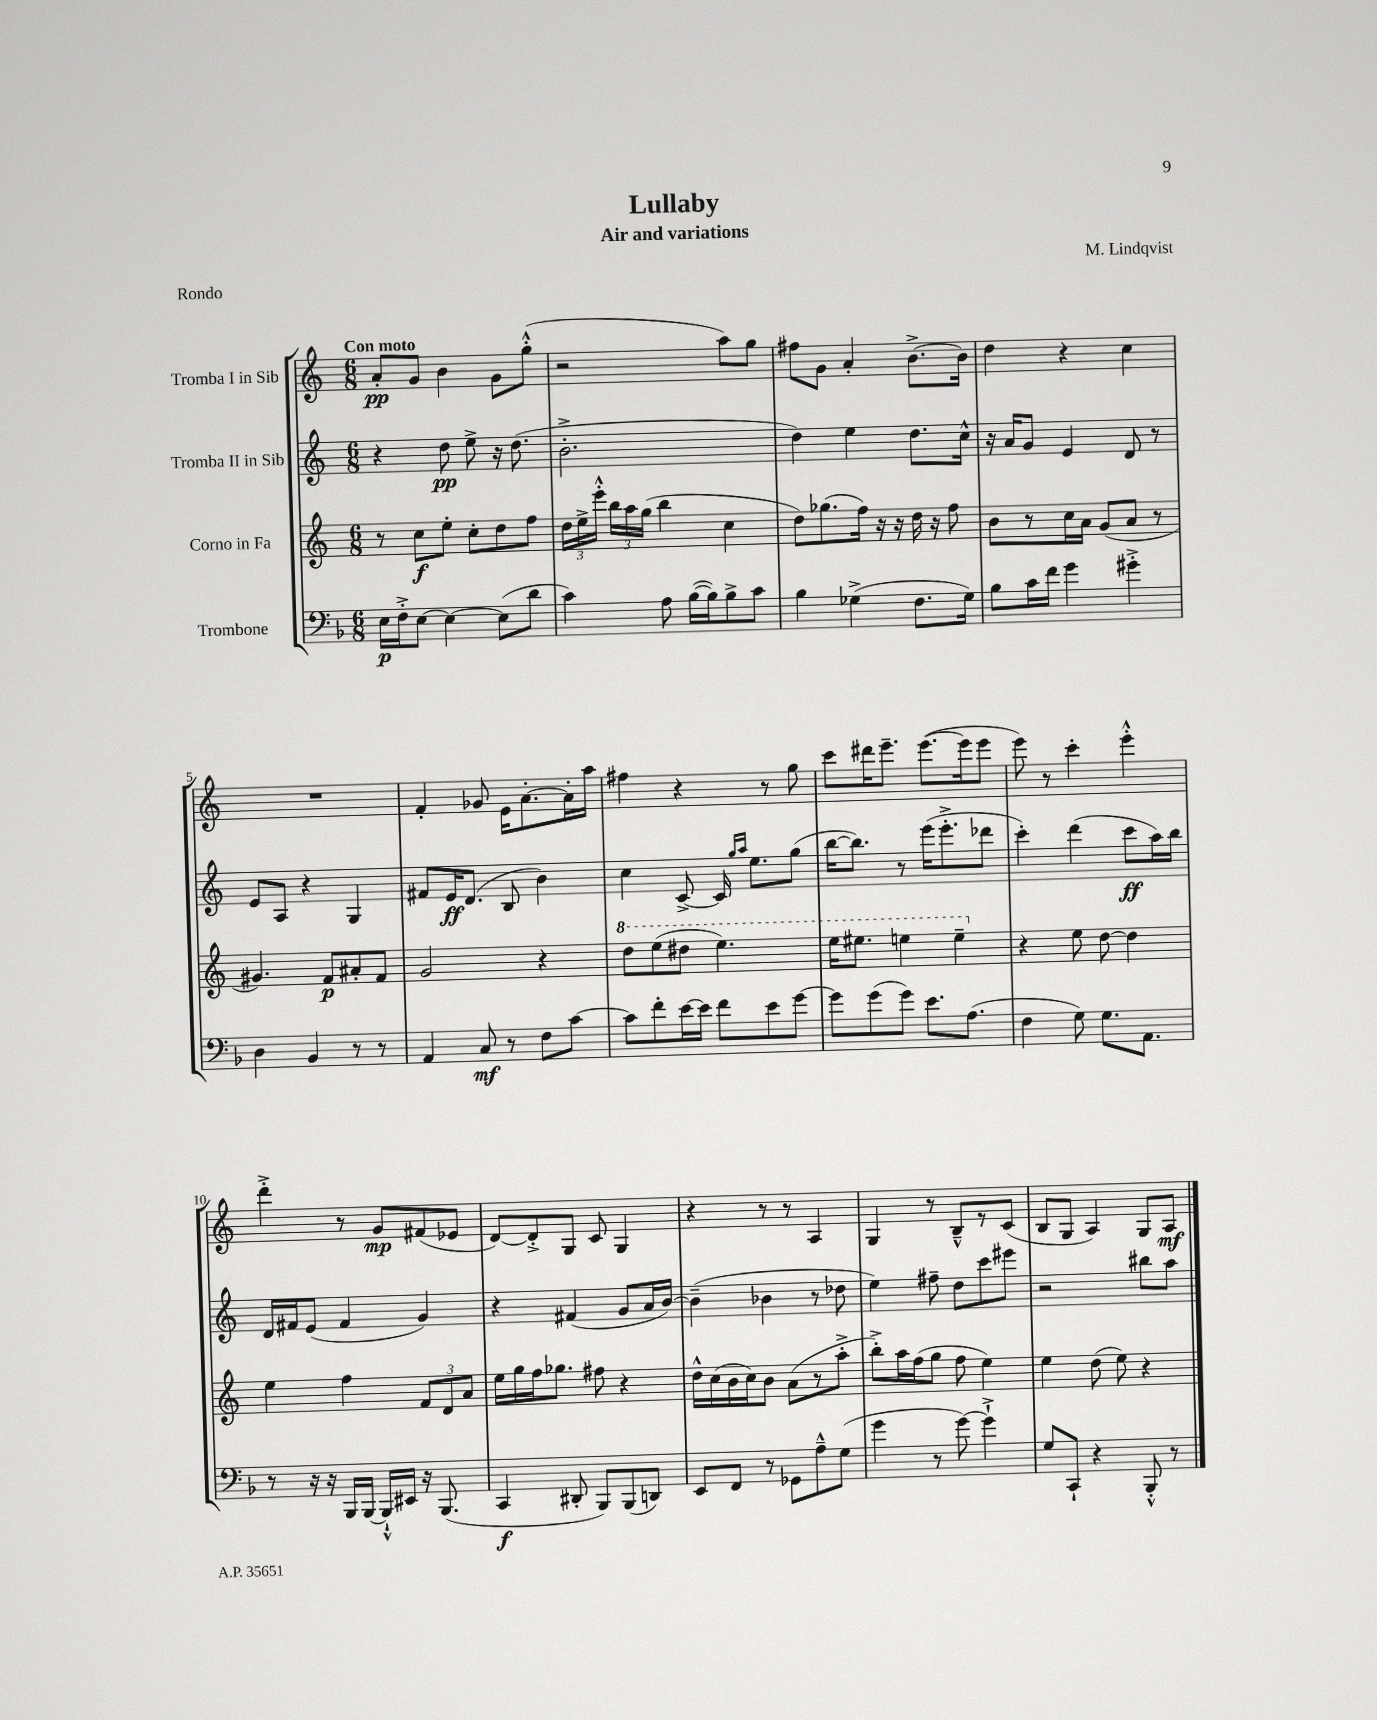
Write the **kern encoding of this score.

**kern	**dynam	**kern	**dynam	**kern	**dynam	**kern	**dynam
*part4	*part4	*part3	*part3	*part2	*part2	*part1	*part1
*staff4	*staff4	*staff3	*staff3	*staff2	*staff2	*staff1	*staff1
*I"Trombone	*	*I"Corno in Fa	*	*I"Tromba II in Sib	*	*I"Tromba I in Sib	*
*clefF4	*	*clefG2	*	*clefG2	*	*clefG2	*
*k[b-]	*	*k[]	*	*k[]	*	*k[]	*
*M6/8	*	*M6/8	*	*M6/8	*	*M6/8	*
=1	=1	=1	=1	=1	=1	=1	=1
!	!	!	!	!	!	!LO:TX:a:B:t=Con moto	!
16E\LL	p	8r	.	4r	.	8a'/L	pp
16F'^\J	.	.	.	.	.	.	.
[8E\J	.	8cc\L	f	.	.	8g/J	.
4E\_	.	8ee'\J	.	8dd\	pp	4b\	.
.	.	8cc'\L	.	8ee^\	.	.	.
(8E\L]	.	8dd\	.	16r	.	8g\L	.
.	.	.	.	(8.dd\	.	.	.
8d\J	.	8ff\J	.	.	.	(8gg'^^\J	.
=2	=2	=2	=2	=2	=2	=2	=2
4c\)	.	24dd\LL	.	2.b'^\	.	2r	.
.	.	24ee^\	.	.	.	.	.
.	.	24eee'^^\JJ	.	.	.	.	.
.	.	24bb\LL	.	.	.	.	.
.	.	24aa\	.	.	.	.	.
.	.	(24gg\JJ	.	.	.	.	.
8A\	.	4bb\	.	.	.	.	.
([16B-\LL	.	.	.	.	.	.	.
16B-\J])	.	.	.	.	.	.	.
8B-^\	.	4cc\	.	.	.	8aa\L)	.
8c\J	.	.	.	.	.	8gg\J	.
=3	=3	=3	=3	=3	=3	=3	=3
4B-\	.	8dd\L)	.	4dd\)	.	8ff#X\L	.
.	.	(8.gg-X\	.	.	.	8g\J	.
(4G-X^\	.	.	.	4ee\	.	4a'/	.
.	.	16ff\Jk)	.	.	.	.	.
.	.	16r	.	.	.	.	.
.	.	16r	.	.	.	.	.
8.F\L	.	16dd\	.	8.dd\L	.	[8.b^\L	.
.	.	16r	.	.	.	.	.
.	.	8ff\	.	.	.	.	.
16G-\Jk)	.	.	.	16cc^^\Jk	.	16b\Jk]	.
=4	=4	=4	=4	=4	=4	=4	=4
8B-\L	.	8b\L	.	16r	.	4dd\	.
.	.	.	.	16a/KL	.	.	.
16c\L	.	8r	.	8g/J	.	.	.
16f\JJ	.	.	.	.	.	.	.
4g\	.	16cc\L	.	4e/	.	4r	.
.	.	16a\JJ	.	.	.	.	.
.	.	(8g/L	.	.	.	.	.
4g#X'^\	.	8a/J	.	8d/	.	4cc\	.
.	.	8r	.	8r	.	.	.
!!LO:LB:g=z
=5	=5	=5	=5	=5	=5	=5	=5
4D\	.	4.g#X/)	.	8e/L	.	2.r	.
.	.	.	.	8A/J	.	.	.
4BB-/	.	.	.	4r	.	.	.
.	.	8f/L	p	.	.	.	.
8r	.	8a#X'/	.	4G/	.	.	.
8r	.	8f/J	.	.	.	.	.
=6	=6	=6	=6	=6	=6	=6	=6
4AA/	.	2g/	.	8f#X/L	.	4f'/	.
.	.	.	.	16e/K	ff	.	.
.	.	.	.	(8.d/J	.	.	.
8C/	mf	.	.	.	.	8g-X/	.
8r	.	.	.	8B/	.	16e\KL	.
.	.	.	.	.	.	[8.a'\	.
8F\L	.	4r	.	4b\)	.	.	.
[8c\J	.	.	.	.	.	16a'\L]	.
.	.	.	.	.	.	16aa\JJ	.
=7	=7	=7	=7	=7	=7	=7	=7
*	*	*8va	*	*	*	*	*
8c\L]	.	8ddd\L	.	4cc\	.	4ff#X\	.
8f'\	.	(8eee\	.	.	.	.	.
[16e\L	.	8ddd#X\J	.	[8c^/	.	4r	.
16e\JJ]	.	.	.	.	.	.	.
8f\L	.	4.eee\)	.	16c/]	.	.	.
.	.	.	.	16qqgg/LL	.	.	.
.	.	.	.	16qqaa/JJ	.	.	.
.	.	.	.	8.ee\L	.	.	.
8e\	.	.	.	.	.	8r	.
[8g\J	.	.	.	(8gg\J	.	8gg\	.
=8	=8	=8	=8	=8	=8	=8	=8
8g\L]	.	16eee\KL	.	[16bb\KL	.	8ccc\L	.
.	.	8.eee#X\J	.	8.bb\J])	.	.	.
(8g\	.	.	.	.	.	16ddd#X\K	.
.	.	.	.	.	.	8.eee~\J	.
8g\J)	.	4eeen\	.	8r	.	.	.
8.e\L	.	.	.	(16eee\KL	.	([8.eee\L	.
.	.	.	.	8.eee'^\	.	.	.
.	.	4eee~\	.	.	.	.	.
(8.A\J	.	.	.	.	.	16eee\k]	.
.	.	.	.	8ddd-X\J	.	8eee\J	.
=9	=9	=9	=9	=9	=9	=9	=9
*	*	*X8va	*	*	*	*	*
4F\	.	4r	.	4ccc'\)	.	8eee\)	.
.	.	.	.	.	.	8r	.
8G\)	.	8ee\	.	(4ddd\	.	4ccc'\	.
8.G\L	.	[8dd\	.	.	.	.	.
.	.	4dd\]	.	8ccc\L	ff	4eee'^^\	.
8.AA\J	.	.	.	.	.	.	.
.	.	.	.	16aa\L)	.	.	.
.	.	.	.	16bb\JJ	.	.	.
!!LO:LB:g=z
=10	=10	=10	=10	=10	=10	=10	=10
8r	.	4ee\	.	16d/LL	.	4ddd'^\	.
.	.	.	.	16f#X/J	.	.	.
16r	.	.	.	(8e/J	.	.	.
16r	.	.	.	.	.	.	.
16BBB-/LL	.	4ff\	.	4f#/	.	8r	.
[16BBB-/JJ	.	.	.	.	.	.	.
16BBB-`^^/LL]	.	.	.	.	.	8g/L	mp
16EE#X/JJ	.	.	.	.	.	.	.
16r	.	12f/L	.	4g/)	.	(8f#X/	.
(8.BBB-/	.	.	.	.	.	.	.
.	.	12d/	.	.	.	.	.
.	.	.	.	.	.	8e-X/J	.
.	.	12a/J	.	.	.	.	.
=11	=11	=11	=11	=11	=11	=11	=11
4CC/	f	16ee\LL	.	4r	.	[8d/L)	.
.	.	16gg\	.	.	.	.	.
.	.	16ff\J	.	.	.	8d'^/]	.
.	.	8.gg-X\J	.	.	.	.	.
8DD#X'/	.	.	.	(4f#X/	.	8G/J	.
8BBB-/L)	.	8ff#X\	.	.	.	8c/	.
(8BBB-/	.	4r	.	8g/L	.	4G/	.
8DDn/J)	.	.	.	16a/L	.	.	.
.	.	.	.	[16b/JJ)	.	.	.
=12	=12	=12	=12	=12	=12	=12	=12
8EE/L	.	16dd^^\LL	.	(4b~\]	.	4r	.
.	.	(16cc\	.	.	.	.	.
8FF/J	.	16b\	.	.	.	.	.
.	.	16cc\J)	.	.	.	.	.
8r	.	8b\J	.	4b-X\	.	8r	.
8GG-X\L	.	(8a\L	.	.	.	8r	.
8A~^^\	.	8r	.	8r	.	4A/	.
(8G\J	.	8aa'^\J	.	8dd-X\	.	.	.
=13	=13	=13	=13	=13	=13	=13	=13
4g\	.	8bb'^\L)	.	4ee\)	.	4G/	.
.	.	16aa\L	.	.	.	.	.
.	.	(16ff\J	.	.	.	.	.
8r	.	8gg\J	.	8ff#X~\	.	8r	.
[8g\)	.	8ff\	.	8dd\L	.	8B~^^/L	.
4g`^\]	.	4ee\)	.	8ccc\	.	8r	.
.	.	.	.	8eee#X\J	.	(8c/J	.
=14	=14	=14	=14	=14	=14	=14	=14
8G/L	.	4ee\	.	2r	.	8B/L	.
8CC`/J	.	.	.	.	.	8G/J	.
4r	.	(8dd\	.	.	.	4A/)	.
.	.	8ee\)	.	.	.	.	.
8BBB-'^^/	.	4r	.	8bb#X\L	.	8G/L	.
8r	.	.	.	8aa\J	.	8A/J	mf
==	==	==	==	==	==	==	==
*-	*-	*-	*-	*-	*-	*-	*-
